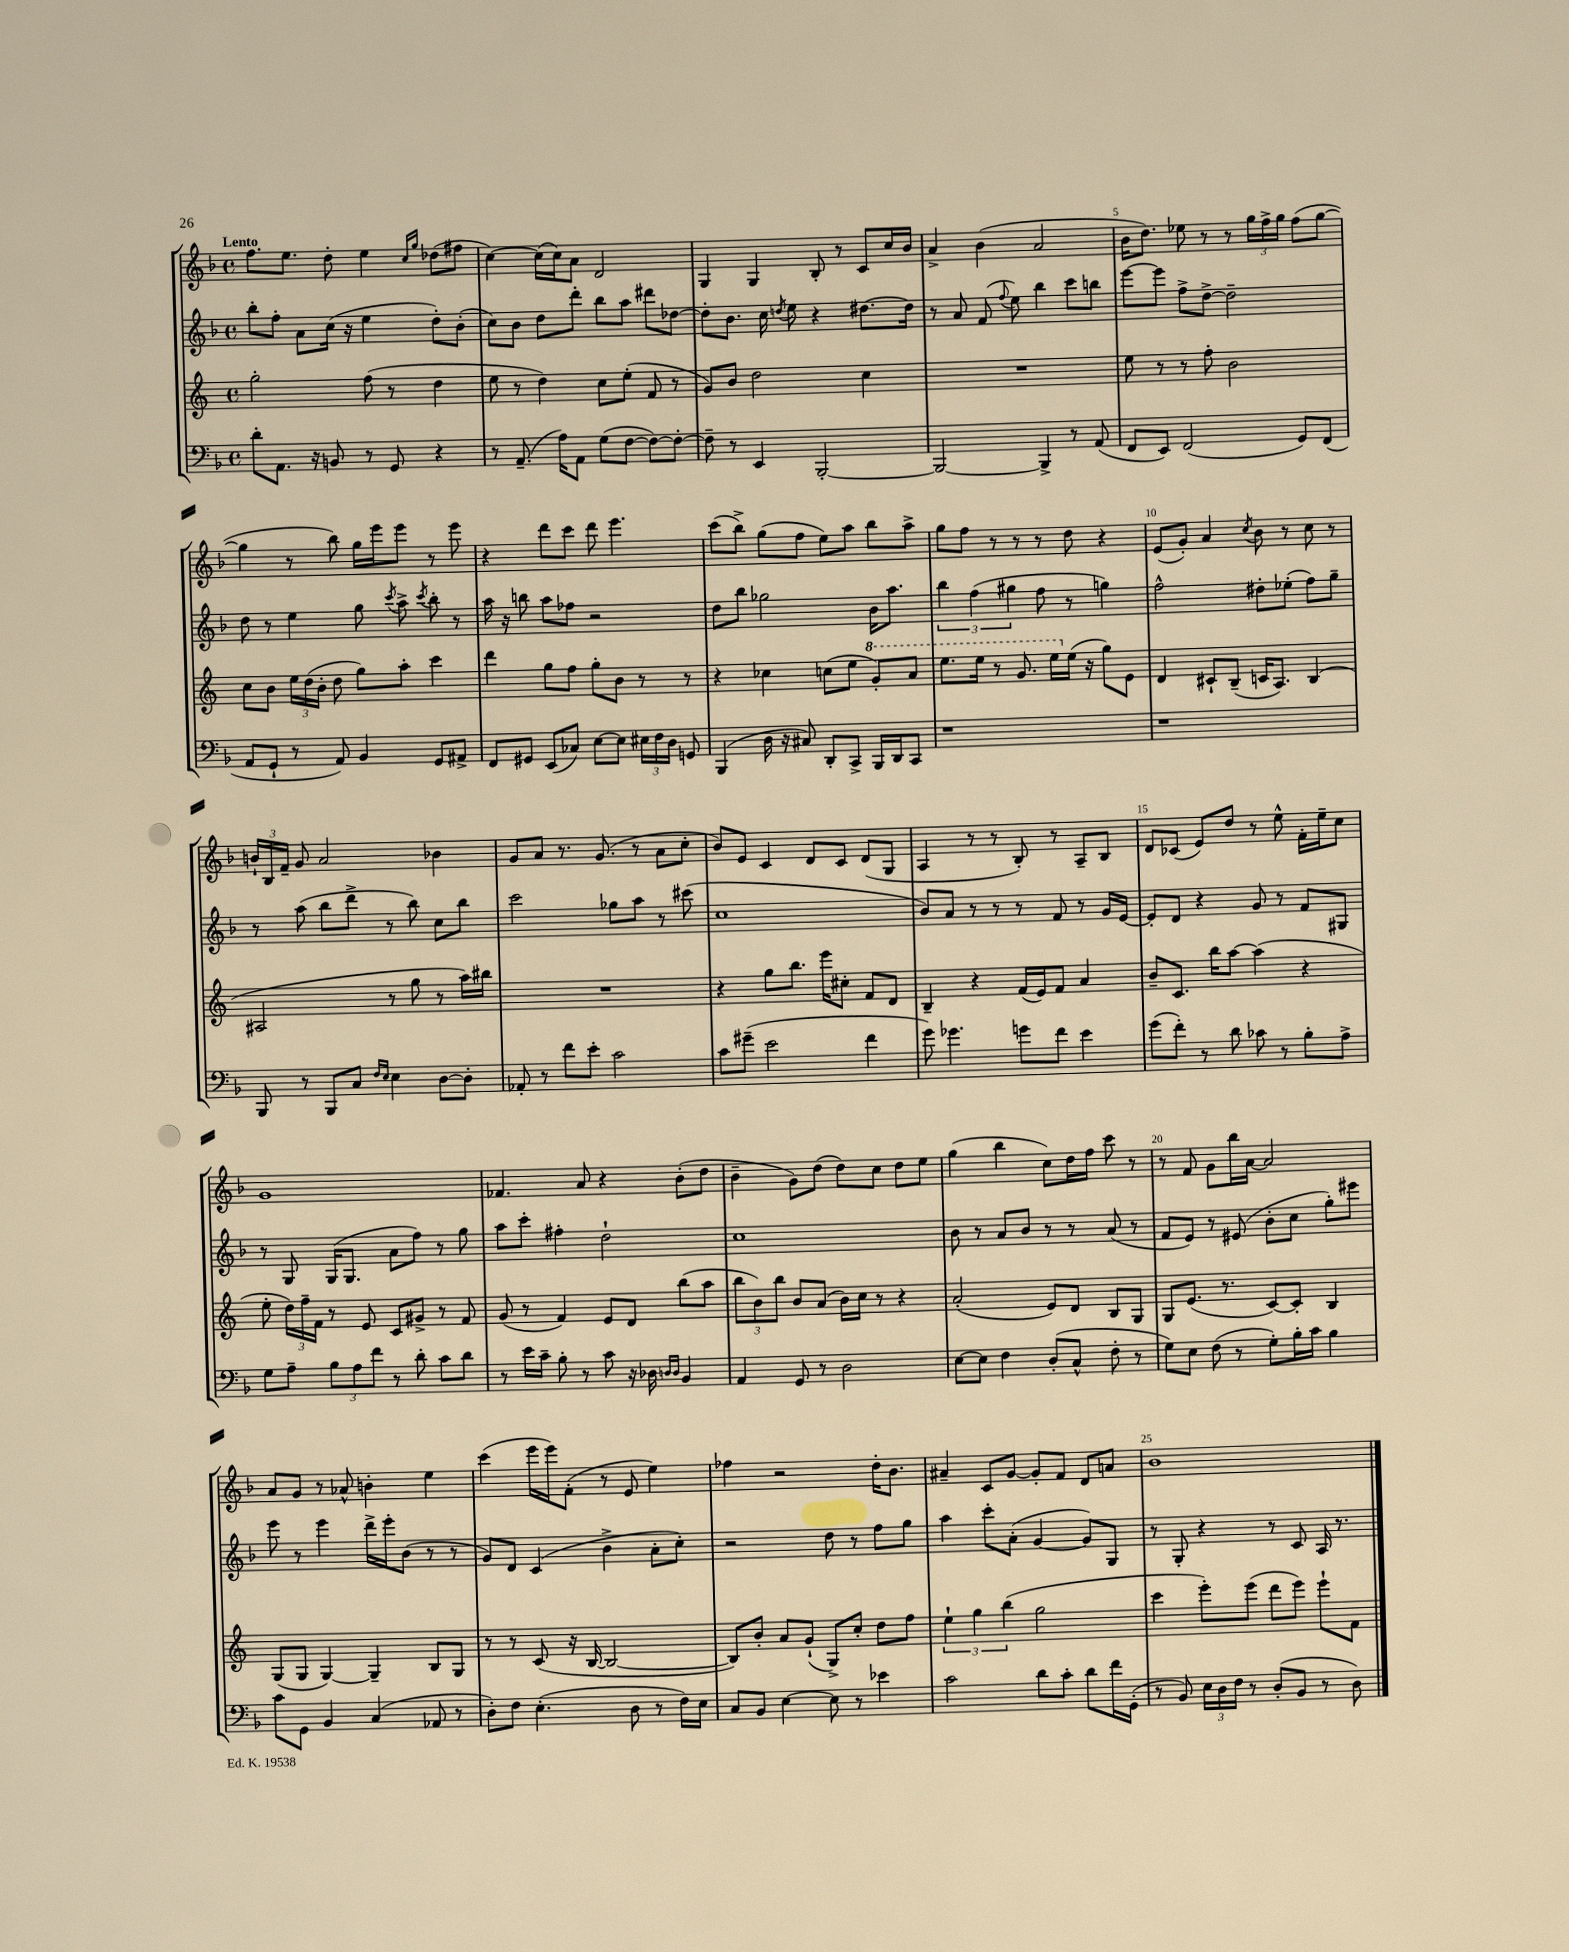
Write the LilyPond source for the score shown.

<<
\new StaffGroup <<
\new Staff = "s0" {
    \clef treble \key f \major \defaultTimeSignature \time 4/4 \tempo "Lento"
    \autoBeamOff f''8.[ e''8.] d''8-. e''4 \grace { c''16[ g''16] } des''8[( fis''8] |
    c''4~) c''16[( c''16) a'8] d'2 |
    g4 g4 bes8-. r8 c'8[ c''16 bes'16] |
    a'4-> bes'4( a'2 |
    bes'16[ d''8.]) ees''8 r8 r8 \tuplet 3/2 { g''16[ f''16-> g''16] } f''8[( g''8]~ |
    g''4 r8 bes''8) g''16[ e'''16 e'''8] r8 e'''8 |
    r4 d'''8[ c'''8] d'''8 e'''4. |
    c'''8[( bes''8]->) g''8[( f''8] e''8[) a''8] bes''8[ a''8]-> |
    g''8[ f''8] r8 r8 r8 d''8 r4 |
    e'8[( g'8]-.) a'4 \acciaccatura { c''8 } bes'8 r8 c''8 r8 |
    \tuplet 3/2 { b'16[-! bes16 f'16]-- } g'8 a'2 bes'4 |
    g'8[ a'8] r8. g'8.( r8 a'8[ c''8]-. |
    bes'8[) e'8] c'4 d'8[ c'8] d'8[( g8] |
    a4 r8 r8 bes8-.) r8 a8[-- bes8] |
    d'8[ ces'8]( e'8[) d''8] r8 e''8-^ f'16[-. e''16-- c''8] |
    g'1 |
    fes'4. a'8 r4 bes'8[-.( d''8] |
    bes'4-- g'8[) d''8]( d''8[) c''8] d''8[ e''8] |
    g''4( bes''4 c''8[) d''16 f''16] c'''8 r8 |
    r8 f'8 g'8[ bes''16 a'16]~ a'2 |
    a'8[ g'8] r8 aes'8-^ b'4-. e''4 |
    c'''4( e'''16[ e'''16) f'8]-.( r8 e'8 e''4) |
    fes''4 r2 d''16[-. bes'8.] |
    ais'4-- c'8[ g'8]~ g'8[-. f'8] d'8[ a'8] |
    bes'1 \bar "|." |
}
\new Staff = "s1" {
    \clef treble \key f \major \defaultTimeSignature \time 4/4
    \autoBeamOff bes''8[-. f''8]-. a'8[ c''16]( r16 e''4 d''8[-.) bes'8]-.( |
    c''8[) bes'8] d''8[ d'''8]-. bes''8[ a''8] dis'''8[ des''8]~ |
    des''8[-. bes'8.] c''16 \acciaccatura { d''8 } e''8 r4 dis''8.[~ dis''16] |
    r8 a'8 f'8( \appoggiatura { f''8 } e''8) bes''4 c'''8[ b''8] |
    e'''8[~ e'''8] f''8[-> d''8]~-> d''2-- |
    d''8 r8 e''4 g''8 \acciaccatura { c'''8 } a''8-> \acciaccatura { c'''8 } bes''8-. r8 |
    a''16 r16 b''8 a''8[ fes''8] r2 |
    d''8[ bes''8] ges''2 bes'16[ a''8.] |
    \tuplet 3/2 { bes''4 f''4( gis''4 } f''8 r8 g''4) |
    f''2-^ dis''8[-. ees''8]-.( f''8[) g''8]-- |
    r8 a''8( bes''8[ d'''8]-> r8 bes''8) c''8[ bes''8] |
    c'''2 ges''8[ a''8] r8 cis'''8( |
    c''1 |
    bes'8[) a'8] r8 r8 r8 f'8 r8 g'16[ e'16]~ |
    e'8[-. d'8] r4 g'8 r8 f'8[ gis8] |
    r8 g8 g16[( g8.] a'8[ f''8]) r8 g''8 |
    a''8[ c'''8]-. fis''4-. d''2-! |
    c''1 |
    bes'8 r8 a'8[ bes'8] r8 r8 a'8( r8 |
    f'8[ e'8]) r8 eis'8( bes'8[-. c''8] g''8[-.) eis'''8] |
    e'''8 r8 e'''4 d'''16[-> e'''16-. bes'8]( r8 r8 |
    g'8[) d'8] c'4( bes'4-> a'8[-. c''8]-.) |
    r2 d''8 r8 f''8[ g''8] |
    a''4 c'''8[-. a'8]-.( g'4~ g'8[) g8] |
    r8 g8-. r4 r8 c'8 a16 r8. \bar "|." |
}
\new Staff = "s2" {
    \clef treble \key c \major \defaultTimeSignature \time 4/4
    \autoBeamOff g''2-. f''8( r8 d''4 |
    e''8 r8 d''4) c''8[ e''8]-.( f'8 r8 |
    g'8[) b'8] d''2 c''4 |
    R1 |
    e''8 r8 r8 f''8-. b'2 |
    c''8[ b'8] \tuplet 3/2 { e''16[ d''16( b'16]-. } d''8 g''8[) a''8]-. c'''4 |
    d'''4 g''8[ f''8] g''8[-. b'8] r8 r8 |
    r4 ces''4 c''8[( e''8] \ottava #1 g''8[-.) a''8] |
    e'''8.[ e'''16] r8 g''8. e'''16[ \ottava #0 e''16]( r16 g''8[) e'8] |
    d'4 cis'8[-! b8]--( c'16[ a8.]) b4( |
    ais2 r8 g''8 r8 a''16[) bis''16] |
    R1 |
    r4 g''8[ b''8.] e'''16[ cis''8]-. f'8[ d'8] |
    b4-- r4 f'16[( e'16) f'8] a'4 |
    b'8[-- c'8.] b''16[ a''8]~ a''4( r4 |
    e''8-. \tuplet 3/2 { d''16[) f''16-- f'16] } r8 e'8 c'8[ gis'8]-> r8 f'8 |
    g'8( r8 f'4) e'8[ d'8] b''8[( a''8] |
    \tuplet 3/2 { b''8[ b'8) b''8] } b'8[ a'8]( b'16[) c''16] r8 r4 |
    a'2-.( e'8[) d'8] b8[ g8] |
    g8[ e'8.]( r8. c'8[~) c'8]-. b4 |
    g8[( g8] g4~) g4-- b8[ g8] |
    r8 r8 c'8( r16 b16~ b2~ |
    b8[) b'8]-. a'8[ g'8]-!( g8[->) c''8]-. d''8[ f''8] |
    \tuplet 3/2 { e''4-! g''4 b''4( } g''2 |
    c'''4 e'''8[-.) e'''8]( d'''8[ e'''8]) e'''8[-! f'8] \bar "|." |
}
\new Staff = "s3" {
    \clef bass \key f \major \defaultTimeSignature \time 4/4
    \autoBeamOff d'8[-. a,8.] r16 b,8 r8 g,8 r4 |
    r8 a,8.--( a16[) a,8] g8[( f8]~ f8[~) f8]~-. |
    f8-- r8 e,4 bes,,2~-. |
    bes,,2~ bes,,4-> r8 a,8( |
    f,8[ e,8]) f,2( g,8[) f,8]( |
    a,8[ g,8]-! r8 a,8) bes,4 g,8[ ais,8]-> |
    f,8[ gis,8] e,8[( ces8]) e8[~ e8] \tuplet 3/2 { eis16[ f16 d16] } g,8 |
    bes,,4( d16 r16 cis8) d,8[-. c,8]-> bes,,16[ d,16 c,8] |
    r1 |
    r1 |
    bes,,8 r8 bes,,8[ c8] \grace { f16[ e16] } e4 d8[~ d8]-. |
    aes,8-. r8 f'8[ e'8]-. c'2 |
    c'8[ gis'8]--( e'2 f'4 |
    g'8) ges'4. g'8[ f'8] e'4 |
    g'8[( f'8]-.) r8 d'8 ces'8 r8 bes8[-. a8]-> |
    g8[ a8]-- \tuplet 3/2 { bes8[ a8 f'8] } r8 d'8-. c'8[ d'8] |
    r8 e'16[ c'16]-- bes8-. r8 c'8 r16 des16 \grace { d16[ d16] } bes,4 |
    a,4 g,8 r8 d2 |
    e8[~ e8] f4 d8[-.( c8]-^ f8-. r8 |
    g8[) e8] f8( r8 g8[-.) bes16-. c'16] bes4 |
    c'8[ g,8] bes,4 c4( aes,8 r8 |
    d8[-.) f8] e4.-.( d8 r8 f16[) e16] |
    c8[ bes,8] e4~ e8 r8 ees'4 |
    c'2 d'8[ c'8]-. d'8[ f'16 g,16]-.( |
    r8 bes,8) \tuplet 3/2 { e16[ d16 f16] } r8 d8[-.( bes,8] r8 d8) \bar "|." |
}
>>
>>
\layout { \context { \Score \override BarNumber.break-visibility = ##(#f #t #t) barNumberVisibility = #(every-nth-bar-number-visible 5) } }
